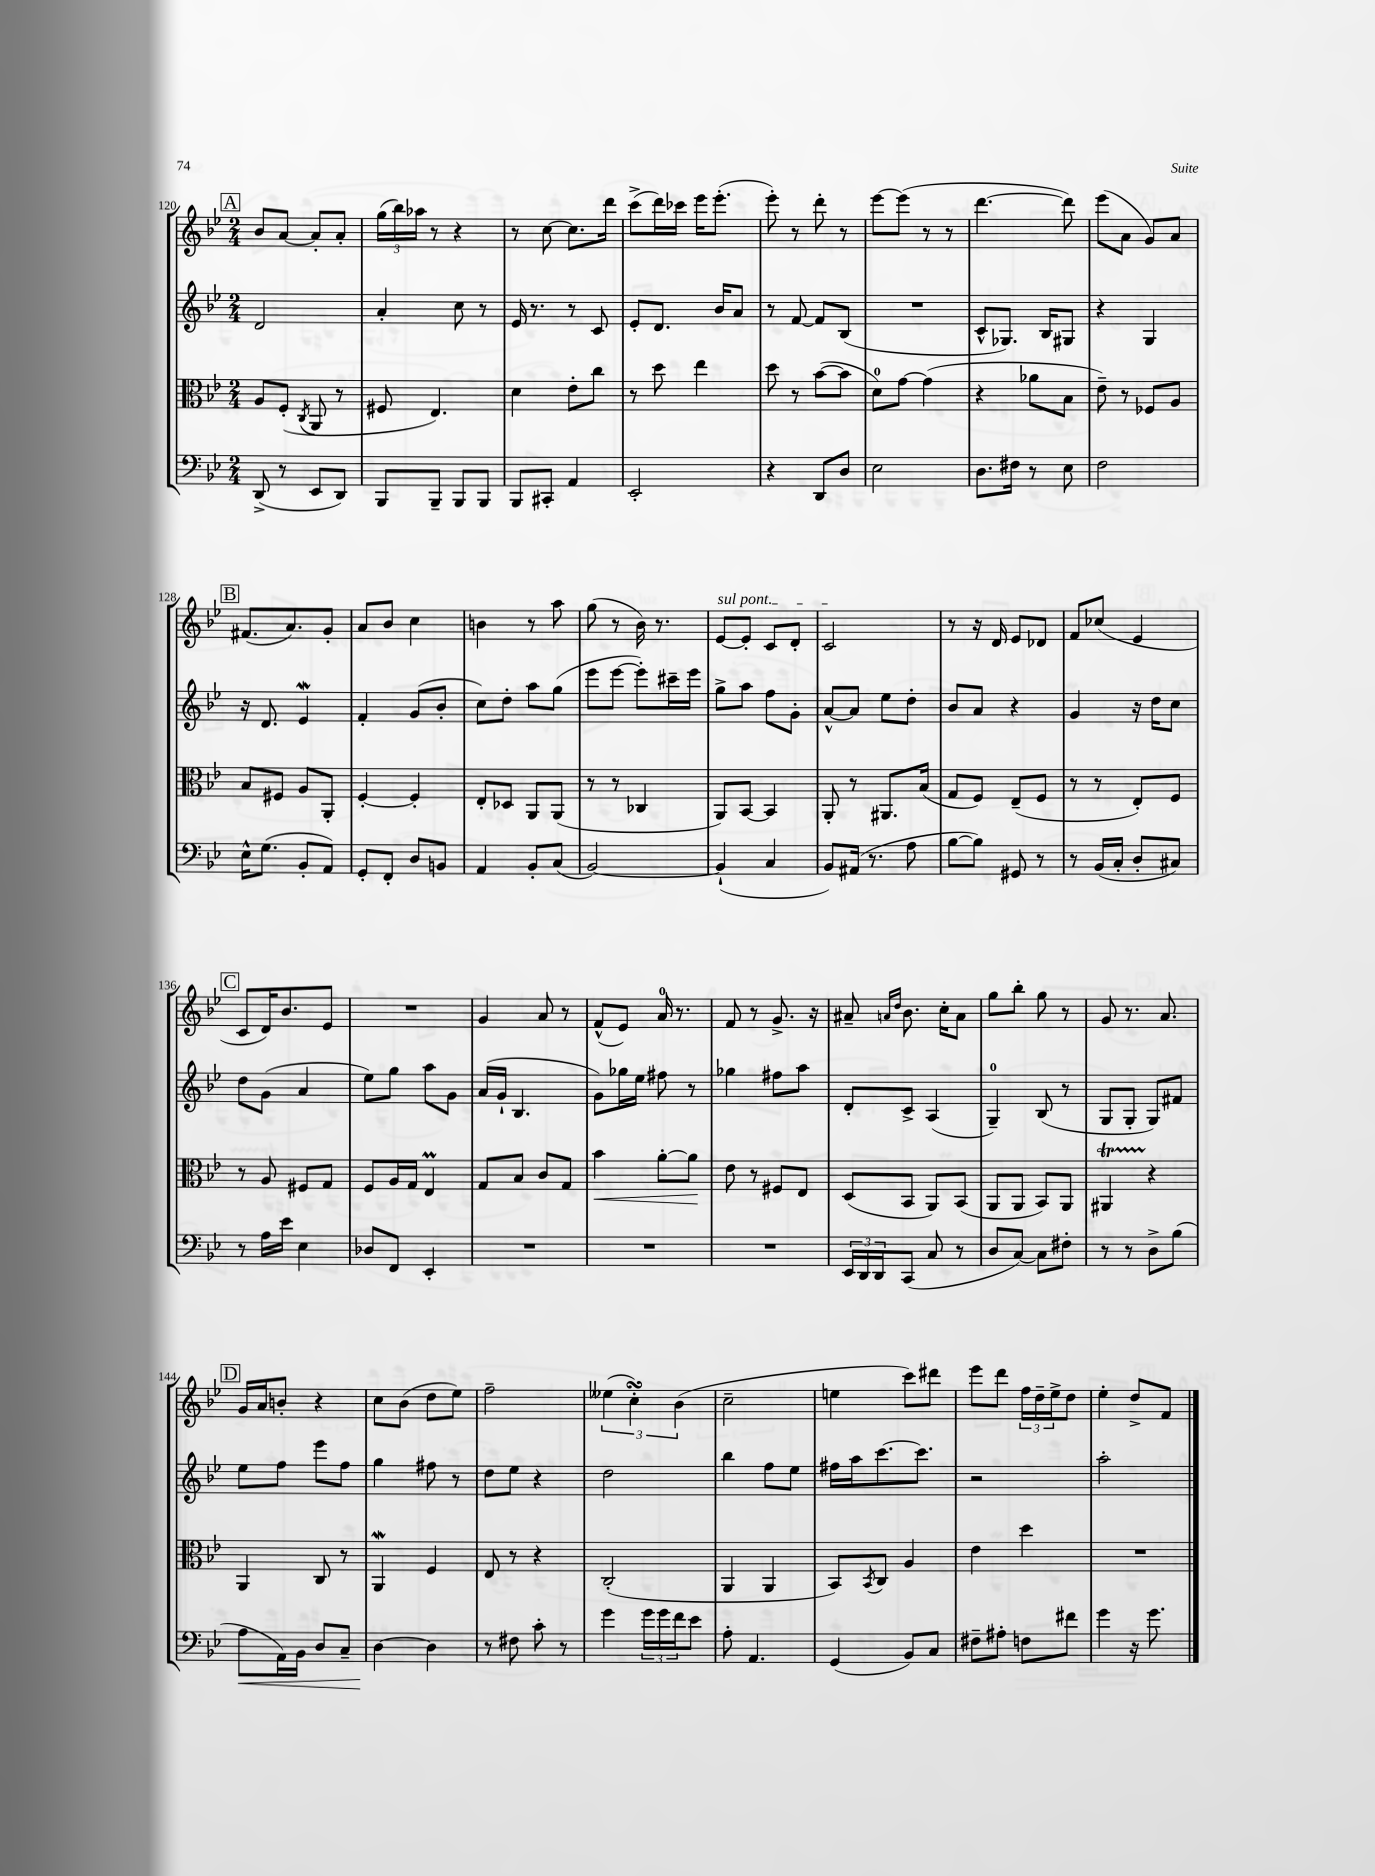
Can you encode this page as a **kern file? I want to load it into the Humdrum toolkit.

**kern	**kern	**kern	**kern
*staff4	*staff3	*staff2	*staff1
*clefF4	*clefC3	*clefG2	*clefG2
*k[b-e-]	*k[b-e-]	*k[b-e-]	*k[b-e-]
*M2/4	*M2/4	*M2/4	*M2/4
(8DD^/	8A/L	2d/	8b-/L
8r	(8F'/J	.	[8a/J
.	8qC/	.	.
8EE-/L	8AA/	.	8a'/]L
8DD/J)	8r	.	8a'/J
=	=	=	=
8BBB-/L	8F#/	4a'/	(24gg\LL
.	.	.	24bb-\)
.	.	.	24aa-\JJ
8BBB-~/J	4.E-/)	.	8r
8BBB-/L	.	8cc\	4r
8BBB-/J	.	8r	.
=	=	=	=
8BBB-/L	4d\	16e-/	8r
.	.	8.r	.
8CC#'/J	.	.	[8cc\
4AA/	8e-'\L	8r	8.cc\]L
.	8cc\J	8c/	.
.	.	.	16ddd\Jk
=	=	=	=
2EE-'/	8r	8e-'/L	(8ccc^\L
.	8dd\	8.d/J	16ddd\L)
.	.	.	16ccc-\JJ
.	4ee-\	.	16eee-\LK
.	.	16b-/LK	(8.eee-'\J
.	.	8a/J	.
=	=	=	=
4r	8dd\	8r	8eee-'\)
.	8r	[8f/	8r
8DD/L	([8b-\L	8f/]L	8ddd'\
8D/J	8b-\]J	(8B-/J	8r
=	=	=	=
2E-\	8d\L)	2r	[8eee-\L
.	[8g\J	.	(8eee-\]J
.	(4g\]	.	8r
.	.	.	8r
=	=	=	=
8.D\L	4r	8c^^/L	[4.ddd\
.	.	8.G-/J)	.
16F#\Jk	.	.	.
8r	8a-\L	.	.
.	.	16B-/LK	.
8E-\	8B-\J	8G#/J	8ddd\])
=	=	=	=
2F\	8e-~\)	4r	(8eee-\L
.	8r	.	8a\J
.	8F-/L	4G/	8g/L)
.	8A/J	.	8a/J
=	=	=	=
16E-^^\LK	8B-/L	16r	(8.f#/L
(8.G\J	.	8.d/	.
.	8F#/J	.	.
.	.	.	8.a/)
8BB-'/L	8A/L	4e-/	.
8AA/J)	8AA'/J	.	8g'/J
=	=	=	=
8GG'/L	[4F'/	4f'/	8a/L
8FF'/J	.	.	8b-/J
8D/L	4F'/]	(8g/L	4cc\
8BB/J	.	8b-'/J	.
=	=	=	=
4AA/	8E-'/L	8cc\L)	4b\
.	8D-/J	8dd'\J	.
8BB-'/L	8AA/L	8aa\L	8r
(8C/J	(8AA/J	(8gg\J	8aa\
=	=	=	=
[2BB-/)	8r	8eee-\L	(8gg\
.	8r	[8eee-\J	8r
.	4C-/	8eee-'\]L)	16b-\)
.	.	.	8.r
.	.	16ccc#~\L	.
.	.	16eee-\JJ	.
=	=	=	=
(4BB-`/]	8AA/L)	8gg^\L	[8e-/L
.	[8BB-/J	8aa\J	8e-'/]J
4C/	4BB-/]	8ff\L	8c/L
.	.	8g'\J	8d'/J
=	=	=	=
8BB-/L)	8AA'/	[8a^^/L	2c/
(16AA#/Jk	8r	8a/]J	.
8.r	.	.	.
.	8.AA#/L	8ee-\L	.
8A\	.	8dd'\J	.
.	(16B-/Jk	.	.
=	=	=	=
[8B-\L	8G/L	8b-/L	8r
8B-\]J)	8F/J)	8a/J	16r
.	.	.	16d/
8GG#/	(8E-~/L	4r	8e-/L
8r	8F/J	.	8d-/J
=	=	=	=
8r	8r	4g/	8f/L
(16BB-/LL	8r	.	(8cc-/J
16C'/JJ	.	.	.
8D'/L	8E-'/L)	16r	4e-/
.	.	16dd\LK	.
8C#/J)	8F/J	8cc\J	.
=	=	=	=
8r	8r	8dd\L	8c/L
16A\LL	8A/	(8g\J	16d/K)
16e-\JJ	.	.	8.b-/
4E-\	8F#/L	4a/	.
.	8G/J	.	8e-/J
=	=	=	=
8D-/L	8F/L	8ee-\L)	2r
8FF/J	16A/L	8gg\J	.
.	16G/JJ	.	.
4EE-'/	4E-/	8aa\L	.
.	.	8g\J	.
=	=	=	=
2r	8G/L	(16a/LL	4g/
.	.	16g`/JJ	.
.	8B-/J	4.B-/	.
.	8c/L	.	8a/
.	8G/J	.	8r
=	=	=	=
2r	4b-\	8g\L)	(8f^^/L
.	.	16gg-\L	8e-/J)
.	.	16ee-\JJ	.
.	[8a'\L	8ff#\	16a/
.	.	.	8.r
.	8a\]J	8r	.
=	=	=	=
2r	8e-\	4gg-\	8f/
.	8r	.	8r
.	8F#/L	8ff#\L	8.g^/
.	8E-/J	8aa\J	.
.	.	.	16r
=	=	=	=
24EE-/LL	(8D/L	8d'/L	8a#~/
24DD/	.	.	.
24DD/J	.	.	.
.	.	.	16qqa/LL
.	.	.	16qqdd/JJ
(8CC/J	8BB-/J	8c^/J	8.b-\
8C/	8AA/L)	(4A/	.
.	.	.	16cc'\LK
8r	(8BB-/J	.	8a\J
=	=	=	=
8D/L	8AA/L	4G~/)	8gg\L
[8C/J)	8AA/J	.	8bb-'\J
8C\]L	8BB-/L)	(8B-/	8gg\
8F#'\J	8AA/J	8r	8r
=	=	=	=
8r	4AA#/	8G/L	8g/
8r	.	8G'/J	8.r
8D^\L	4r	8G/L)	.
.	.	.	8.a/
(8B-\J	.	8f#/J	.
=	=	=	=
8A\L	4AA/	8ee-\L	16g/LL
.	.	.	16a/J
16AA\L)	.	8ff\J	8b'/J
16BB-\JJ	.	.	.
8D/L	8C/	8eee-\L	4r
8C~/J	8r	8ff\J	.
=	=	=	=
[4D\	4AA/	4gg\	8cc\L
.	.	.	(8b-\J
4D\]	4F/	8ff#\	8dd\L
.	.	8r	8ee-\J)
=	=	=	=
8r	8E-/	8dd\L	2ff~\
8F#\	8r	8ee-\J	.
8c'\	4r	4r	.
8r	.	.	.
=	=	=	=
4g\	(2C'/	2dd\	(6ee--\
.	.	.	6cc'\)
24g\LL	.	.	.
24g\	.	.	.
24f\J	.	.	(6b-\
8e-\J	.	.	.
=	=	=	=
8A'\	4AA/	4bb-\	2cc~\
4.AA/	.	.	.
.	4AA/	8ff\L	.
.	.	8ee-\J	.
=	=	=	=
(4GG/	8BB-/L)	16ff#\LL	4ee\
.	.	16aa\J	.
.	8qBB-/	.	.
.	8C/J	[8.ccc\	.
8BB-/L)	4A/	.	8ccc\L)
.	.	8.ccc\]J	.
8C/J	.	.	8ddd#\J
=	=	=	=
8F#~\L	4e-\	2r	8eee-\L
8A#'\J	.	.	8ddd\J
8F\L	4dd\	.	24ff\LL
.	.	.	24dd~\
.	.	.	24ee-^\J
8f#\J	.	.	8dd\J
=	=	=	=
4g\	2r	2aa'\	4ee-'\
16r	.	.	8dd^/L
8.g\	.	.	.
.	.	.	8f/J
==	==	==	==
*-	*-	*-	*-
